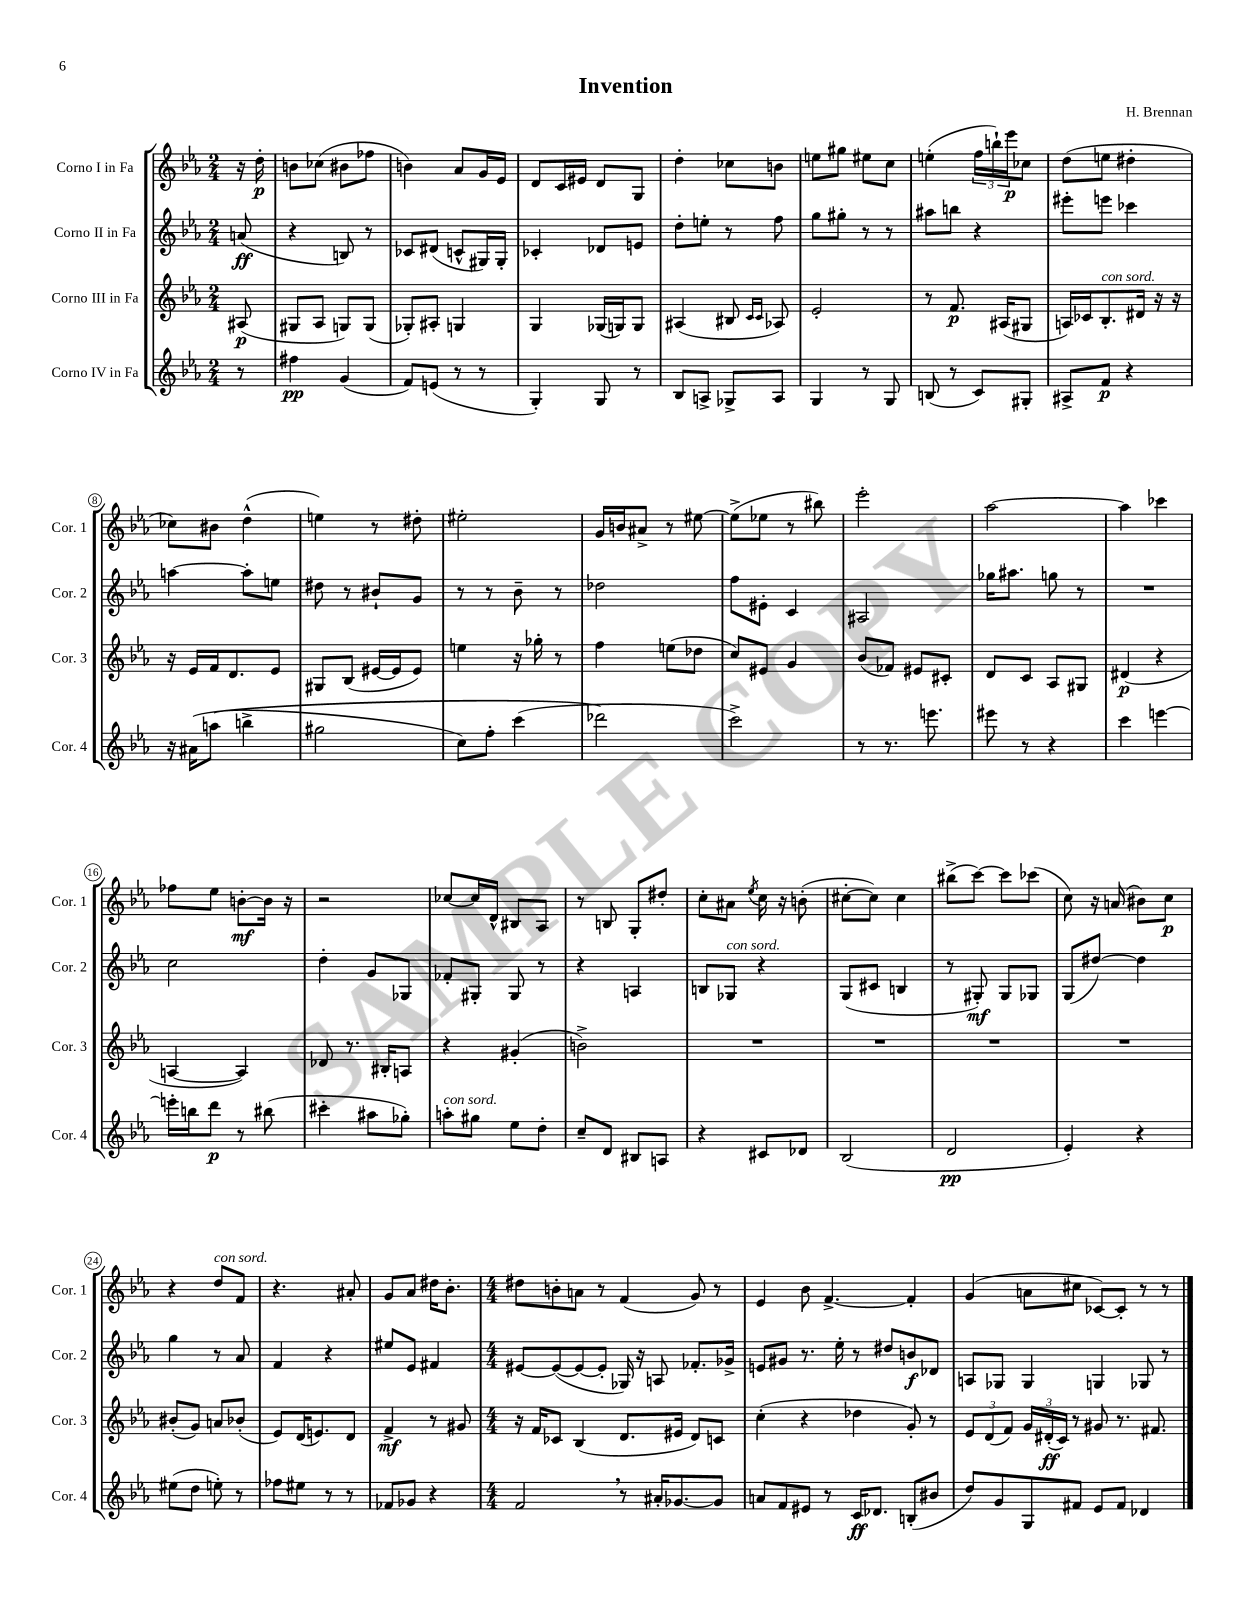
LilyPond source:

\header { title = "Invention" composer = "H. Brennan" }
<<
\new StaffGroup <<
\new Staff = "s0" \with { instrumentName = "Corno I in Fa" shortInstrumentName = "Cor. 1" } {
    \clef treble \key ees \major \numericTimeSignature \time 2/4 \partial 8
    r16 d''16-.\p |
    b'8 ces''8( bis'8 fes''8 |
    b'4) aes'8 g'16 ees'16 |
    d'8 c'16 eis'16 d'8 g8 |
    d''4-. ces''8 b'8 |
    e''8 gis''8 eis''8 c''8 |
    e''4-.( \tuplet 3/2 { f''16 b''16-!) ees'''16\p } ces''8 |
    d''8( e''8 dis''4-. |
    ces''8) bis'8 d''4-^( |
    e''4) r8 dis''8-. |
    eis''2-. |
    g'16 b'16 ais'8-> r8 eis''8~ |
    eis''8->( ees''8 r8 bis''8) |
    ees'''2-. |
    aes''2~ |
    aes''4 ces'''4 |
    fes''8 ees''8 b'8~-.\mf b'16 r16 |
    r2 |
    ces''8~ ces''16 d'16-^ bis8 aes8 |
    r8 b8 g8-. dis''8-. |
    c''8-. ais'8 \acciaccatura { ees''8 } c''16 r16 b'8-.( |
    cis''8~-. cis''8) cis''4 |
    bis''8->( c'''8~) c'''8 ces'''8( |
    c''8) r16 a'16( bis'8) c''8\p |
    r4 d''8^\markup { \italic "con sord." } f'8 |
    r4. ais'8-. |
    g'8 aes'8 dis''16 bes'8.-. |
    \numericTimeSignature \time 4/4 dis''8 b'8-. a'8 r8 f'4( g'8) r8 |
    ees'4 bes'8 f'4.~-> f'4-. |
    g'4( a'8 cis''8 ces'8~) ces'8-. r8 r8 \bar "|." |
}
\new Staff = "s1" \with { instrumentName = "Corno II in Fa" shortInstrumentName = "Cor. 2" } {
    \clef treble \key ees \major \numericTimeSignature \time 2/4 \partial 8
    a'8\ff( |
    r4 b8) r8 |
    ces'8 dis'8( c'8-^ gis16) gis16-. |
    ces'4-. des'8 e'8 |
    d''8-. e''8-. r8 f''8 |
    g''8 gis''8-. r8 r8 |
    ais''8 b''8 r4 |
    eis'''8-. e'''8 ces'''4 |
    a''4~ a''8-. e''8 |
    dis''8 r8 bis'8-! g'8 |
    r8 r8 bes'8-- r8 |
    des''2 |
    f''8 eis'8-. c'4 |
    ais2 |
    ges''16 ais''8. g''8 r8 |
    R2 |
    c''2 |
    d''4-. g'8 ges8 |
    fes'8-. gis8-. gis8 r8 |
    r4 a4 |
    b8 ges8^\markup { \italic "con sord." } r4 |
    g8( cis'8 b4 |
    r8 gis8-.\mf) gis8 ges8 |
    g8( dis''8~) dis''4 |
    g''4 r8 aes'8 |
    f'4 r4 |
    eis''8 ees'8 fis'4 |
    \numericTimeSignature \time 4/4 eis'8~ eis'8~( eis'8~ eis'8-. ges16) r16 a8 fes'8.-. ges'16-> |
    e'8 gis'8 r8. ees''16-. r8 dis''8 b'8\f des'8 |
    a8 ges8 ges4 g4 ges8 r8 \bar "|." |
}
\new Staff = "s2" \with { instrumentName = "Corno III in Fa" shortInstrumentName = "Cor. 3" } {
    \clef treble \key ees \major \numericTimeSignature \time 2/4 \partial 8
    ais8\p( |
    gis8 aes8 g8) g8( |
    ges8-.) ais8-. g4 |
    g4 ges16( g16) g8 |
    ais4( bis8 \grace { c'16 c'16 } aes8) |
    ees'2-. |
    r8 f'8.\p ais16( gis8 |
    a16) ces'16 bes8.-.^\markup { \italic "con sord." } dis'16 r16 r16 |
    r16 ees'16 f'16 d'8. ees'8 |
    gis8 bes8( eis'16~ eis'16 eis'8) |
    e''4 r16 ges''16-. r8 |
    f''4 e''8( des''8 |
    c''8) eis'8 g'4 |
    bes'8( fes'8) eis'8 cis'8-. |
    d'8 c'8 aes8 gis8 |
    dis'4\p( r4 |
    a4~ a4) |
    des'8 r8. bis16-. a8 |
    r4 gis'4-.( |
    b'2->) |
    R2 |
    R2 |
    R2 |
    R2 |
    bis'8-.( g'8) a'8 bes'8-.( |
    ees'8) d'16( e'8.) d'8 |
    f'4->\mf r8 gis'8 |
    \numericTimeSignature \time 4/4 r16 f'16 ces'8 bes4( d'8. eis'16 d'8) c'8 |
    c''4-.( r4 des''4 g'8-.) r8 |
    \tuplet 3/2 { ees'8 d'8( f'8) } \tuplet 3/2 { g'16 dis'16-.\ff( c'16) } r8 gis'8 r8. fis'8. \bar "|." |
}
\new Staff = "s3" \with { instrumentName = "Corno IV in Fa" shortInstrumentName = "Cor. 4" } {
    \clef treble \key ees \major \numericTimeSignature \time 2/4 \partial 8
    r8 |
    fis''4\pp g'4( |
    f'8) e'8( r8 r8 |
    g4-.) g8 r8 |
    bes8 a8-> ges8-> a8 |
    g4 r8 g8 |
    b8( r8 c'8) gis8-. |
    ais8-> f'8\p r4 |
    r16 ais'16\( a''8( b''4-> |
    gis''2 |
    c''8) f''8-. c'''4( |
    des'''2\) |
    c'''2->) |
    r8 r8. e'''8. |
    eis'''8 r8 r4 |
    c'''4 e'''4~ |
    e'''16-. b''16 d'''8\p r8 bis''8( |
    cis'''4-. ais''8 ges''8-.) |
    a''8-.^\markup { \italic "con sord." } gis''8 ees''8 d''8-. |
    c''8-- d'8 bis8 a8 |
    r4 cis'8 des'8 |
    bes2( |
    d'2\pp |
    ees'4-.) r4 |
    eis''8( d''8 e''8-.) r8 |
    fes''8 eis''8 r8 r8 |
    fes'8 ges'8 r4 |
    \numericTimeSignature \time 4/4 f'2 \breathe r8 ais'16-. ges'8.~ ges'8 |
    a'8 f'8 eis'8 r8 c'16\ff des'8. b8-.( bis'8 |
    d''8) g'8 g8 fis'8 ees'8 fis'8 des'4 \bar "|." |
}
>>
>>
\layout { \context { \Score \override BarNumber.stencil = #(make-stencil-circler 0.1 0.3 ly:text-interface::print) } }
